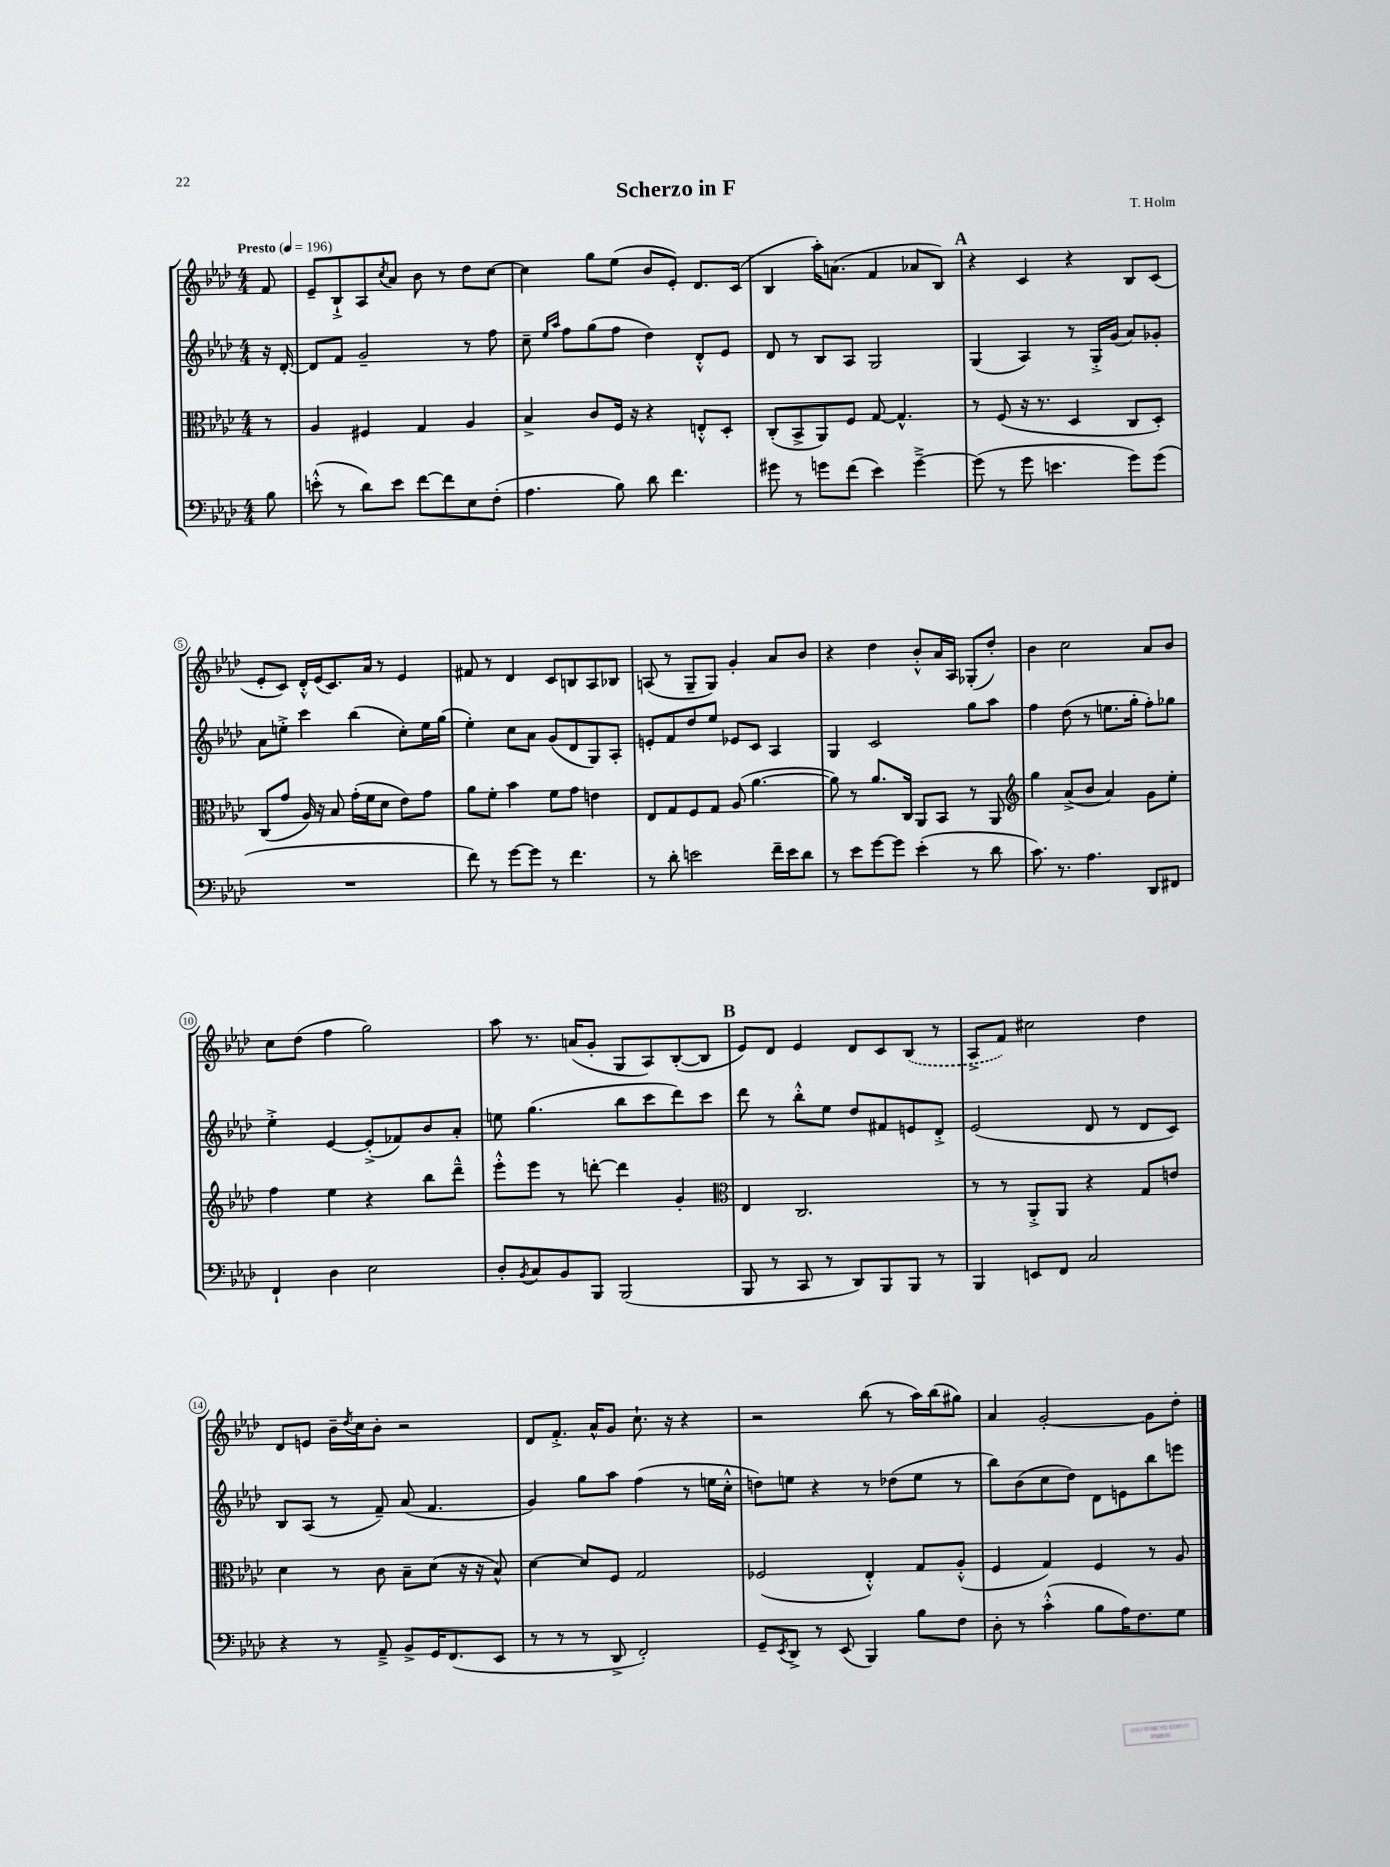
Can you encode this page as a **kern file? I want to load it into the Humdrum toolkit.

**kern	**kern	**kern	**kern
*staff4	*staff3	*staff2	*staff1
*clefF4	*clefC3	*clefG2	*clefG2
*k[b-e-a-d-]	*k[b-e-a-d-]	*k[b-e-a-d-]	*k[b-e-a-d-]
*M4/4	*M4/4	*M4/4	*M4/4
*MM196	*MM196	*MM196	*MM196
8B-\	8r	16r	8f/
.	.	[16d-'/	.
=	=	=	=
(8e'^^\	4A-/	8d-/]L	8e-~/L
8r	.	8f/J	8B-`^/
8d-\L)	4F#/	2g~/	8A-/
.	.	.	8qcc/
8e\J	.	.	8a-/J
[8f\L	4G/	.	8b-\
8f\]	.	.	8r
8E-\	4A-/	8r	8dd-\L
(8F'\J	.	8ff\	[8cc\J
=	=	=	=
4.A-\	4B-^/	8cc~\	4cc\]
.	.	16qqee-/LL	.
.	.	16qqaa-/JJ	.
.	.	8ff\L	.
.	8c/L	(8gg\	8gg\L
8B-\)	16F/Jk	8ff\J	(8ee-\J
.	16r	.	.
8d-\	4r	4dd-\)	8b-/L
4.f\	.	.	8e-'/J)
.	8E'^^/L	8d-'^^/L	8.d-/L
.	8D-'/J	8e-/J	.
.	.	.	(16c/Jk
=	=	=	=
8g#\	(8C'/L	8d-/	4B-/
8r	8BB-^/	8r	.
8g\L	8AA-/)	8B-/L	16aa-'\LK)
.	.	.	(8.a\J
(8f\J	8F/J	8A-/J	.
4e-\)	[8G/	2G/	4f/
.	4.G^^/]	.	.
[4g~^\	.	.	8a-/L
.	.	.	8B-/J)
=	=	=	=
(8g\]	8r	(4G/	4r
8r	(8F/	.	.
8g\	16r	4A-/)	4c/
.	8.r	.	.
4.e\	.	.	.
.	4D-/	8r	4r
.	.	16G'^/LL	.
.	.	(16g/JJ	.
8g\L)	8C/L	8a-/L)	8B-/L
(8g\J	8D-'/J)	8g-'/J	(8c/J
=	=	=	=
1r	(8C/L	8a-\L	8e-'/L
.	8g/J	8ee'^\J	8c/J)
.	16A-/)	4ccc\	16d-'^^/LL
.	16r	.	(16e-/J
.	8B-/	.	8.c/)
.	(16g'\LL	(4bb-\	.
.	16f\J	.	16a-/Jk
.	8d-\J	.	8r
.	8e-\L)	8cc'\L)	4e-/
.	8g\J	16ee\L	.
.	.	(16gg\JJ	.
=	=	=	=
8f\)	8a-\L	4ee-'\)	8f#/
8r	8f'\J	.	8r
[8g\L	4b-\	8cc\L	4d-/
8g\]J	.	8a-\J	.
8r	8f\L	(8g/L	8c/L
4.f\	8g\J	8d-/	8B/
.	4e\	8G/)	8A-/
.	.	8A-'/J	8B-/J
=	=	=	=
8r	8E-/L	8e'/L	(8A/
8d-'\	8G/	8f/	8r
2e\	8F/	8dd-/	8G~/L
.	8G/J	8ee-/J	8G/J)
.	(8A-/	8e-/L	4g'/
.	[4.a-\	8c/J	.
16f~\LL	.	4A-/	8a-/L
16e\J	.	.	.
8d-\J	.	.	8b-/J
=	=	=	=
8r	8a-\])	4G/	4r
8e-\L	8r	.	.
[8g\	8.a-/L	2c/	4dd-\
8g\]J	.	.	.
.	16C/Jk	.	.
(4e-'\	8AA-/L	.	8b-'^^/L
.	8BB-/J	.	16a-/L
.	.	.	16A-/JJ
8r	8r	8gg\L	(8G-'/L
8d-\	8AA-/	8aa-\J	8dd-'/J)
=	=	=	=
*	*clefG2	*	*
8.c\)	4gg\	4ff\	4b-\
8.r	.	.	.
.	(8a-^/L	(8dd-\	2cc\
4.A-\	8b-/J	8r	.
.	4a-/)	8.ee\L	.
.	.	16gg'\Jk	.
8DD-/L	8g\L	8ff'\L)	8a-/L
8FF#/J	8ee-'\J	8gg-\J	8b-/J
=	=	=	=
4FF`/	4ff\	4ee-'^\	8cc\L
.	.	.	(8dd-\J
4D-\	4ee-\	[4e-/	4ff\
2E-\	4r	(8e-'^/]L	2gg\)
.	.	8f-/)	.
.	8bb-\L	8b-/	.
.	8ddd-~^^\J	8a-'/J	.
=	=	=	=
8D-'/L	8eee-'^^\L	8ee\	8aa-\
8qBB-/	.	.	.
8C/	8eee-\J	(4.gg\	8.r
8BB-/	8r	.	.
.	.	.	(16a/LK
8BBB-/J	[8ddd'\	.	8g'/J
(2BBB-/	4ddd\]	8bb-\L	8G/L
.	.	8ccc\	8A-/)
.	4g'/	8ddd-\)	([8B-'/
.	.	8ccc\J	8B-/]J
=	=	=	=
*	*clefC3	*	*
8BBB-/	4E-/	8ddd-\	8e-/L)
8r	.	8r	8d-/J
8CC/	2.C/	8bb-'^^\L	4e-/
8r	.	8ee-\J	.
8DD-/L)	.	8dd-/L	8d-/L
8BBB-/	.	8f#/	8c/
8BBB-/J	.	8e/	(8B-/J
8r	.	8d-'^/J	8r
=	=	=	=
4BBB-/	8r	(2e-/	8A-^/L
.	8r	.	8f/J)
8EE/L	8AA-'^/L	.	2cc#\
8FF/J	8AA-/J	.	.
2C/	4r	8d-/	.
.	.	8r	.
.	8G/L	8d-/L	4dd-\
.	8e/J	8c/J)	.
=	=	=	=
4r	4d-\	8B-/L	8d-/L
.	.	(8A-/J	8e/J
8r	8r	8r	16b-~\LL
.	.	.	8qdd-/
.	.	.	16cc\J
8AA-~^/	8c\	8f~/)	8b-'\J
8BB-^/L	8B-~\L	(8a-/	2r
16GG/K	(8d-\J	4.f/	.
(8.FF/	.	.	.
.	16r	.	.
.	16r	.	.
8EE-/J	8B-^^/)	.	.
=	=	=	=
8r	[4d-\	4g/)	8d-/L
8r	.	.	8.f'^/J
8r	8d-/]L	8gg\L	.
.	.	.	16a-^^/LK
8DD-^/	8F/J	8aa-\J	8g/J
2FF'/)	2G/	(4ff\	8.cc`\
.	.	.	16r
.	.	8r	4r
.	.	16ee\LL	.
.	.	16cc'^^\JJ	.
=	=	=	=
8GG~/L	(2F-/	8dd\L)	2r
8qEE-/	.	.	.
8DD-^/J	.	8ee\J	.
8r	.	4r	.
(8EE-/	.	.	.
4BBB-/)	4E-'^^/)	8r	(8bb-\
.	.	(8dd-\L	8r
8B-\L	8G/L	8ee\J	16aa-\LL)
.	.	.	(16bb-\J
8F\J	(8A-'^^/J	8r	8gg#\J)
=	=	=	=
8D-'\	4F/	8bb-\L)	4a-/
8r	.	(8b-\	.
(4c'^^\	4G/)	8cc\	[2g'/
.	.	8dd-\J)	.
8B-\L	4F/	8d-\L	.
16A-\K)	.	8e\	.
8.F\	.	.	.
.	8r	8bb-\	8g\]L
8G\J	8A-/	8eee\J	8dd-'\J
==	==	==	==
*-	*-	*-	*-
